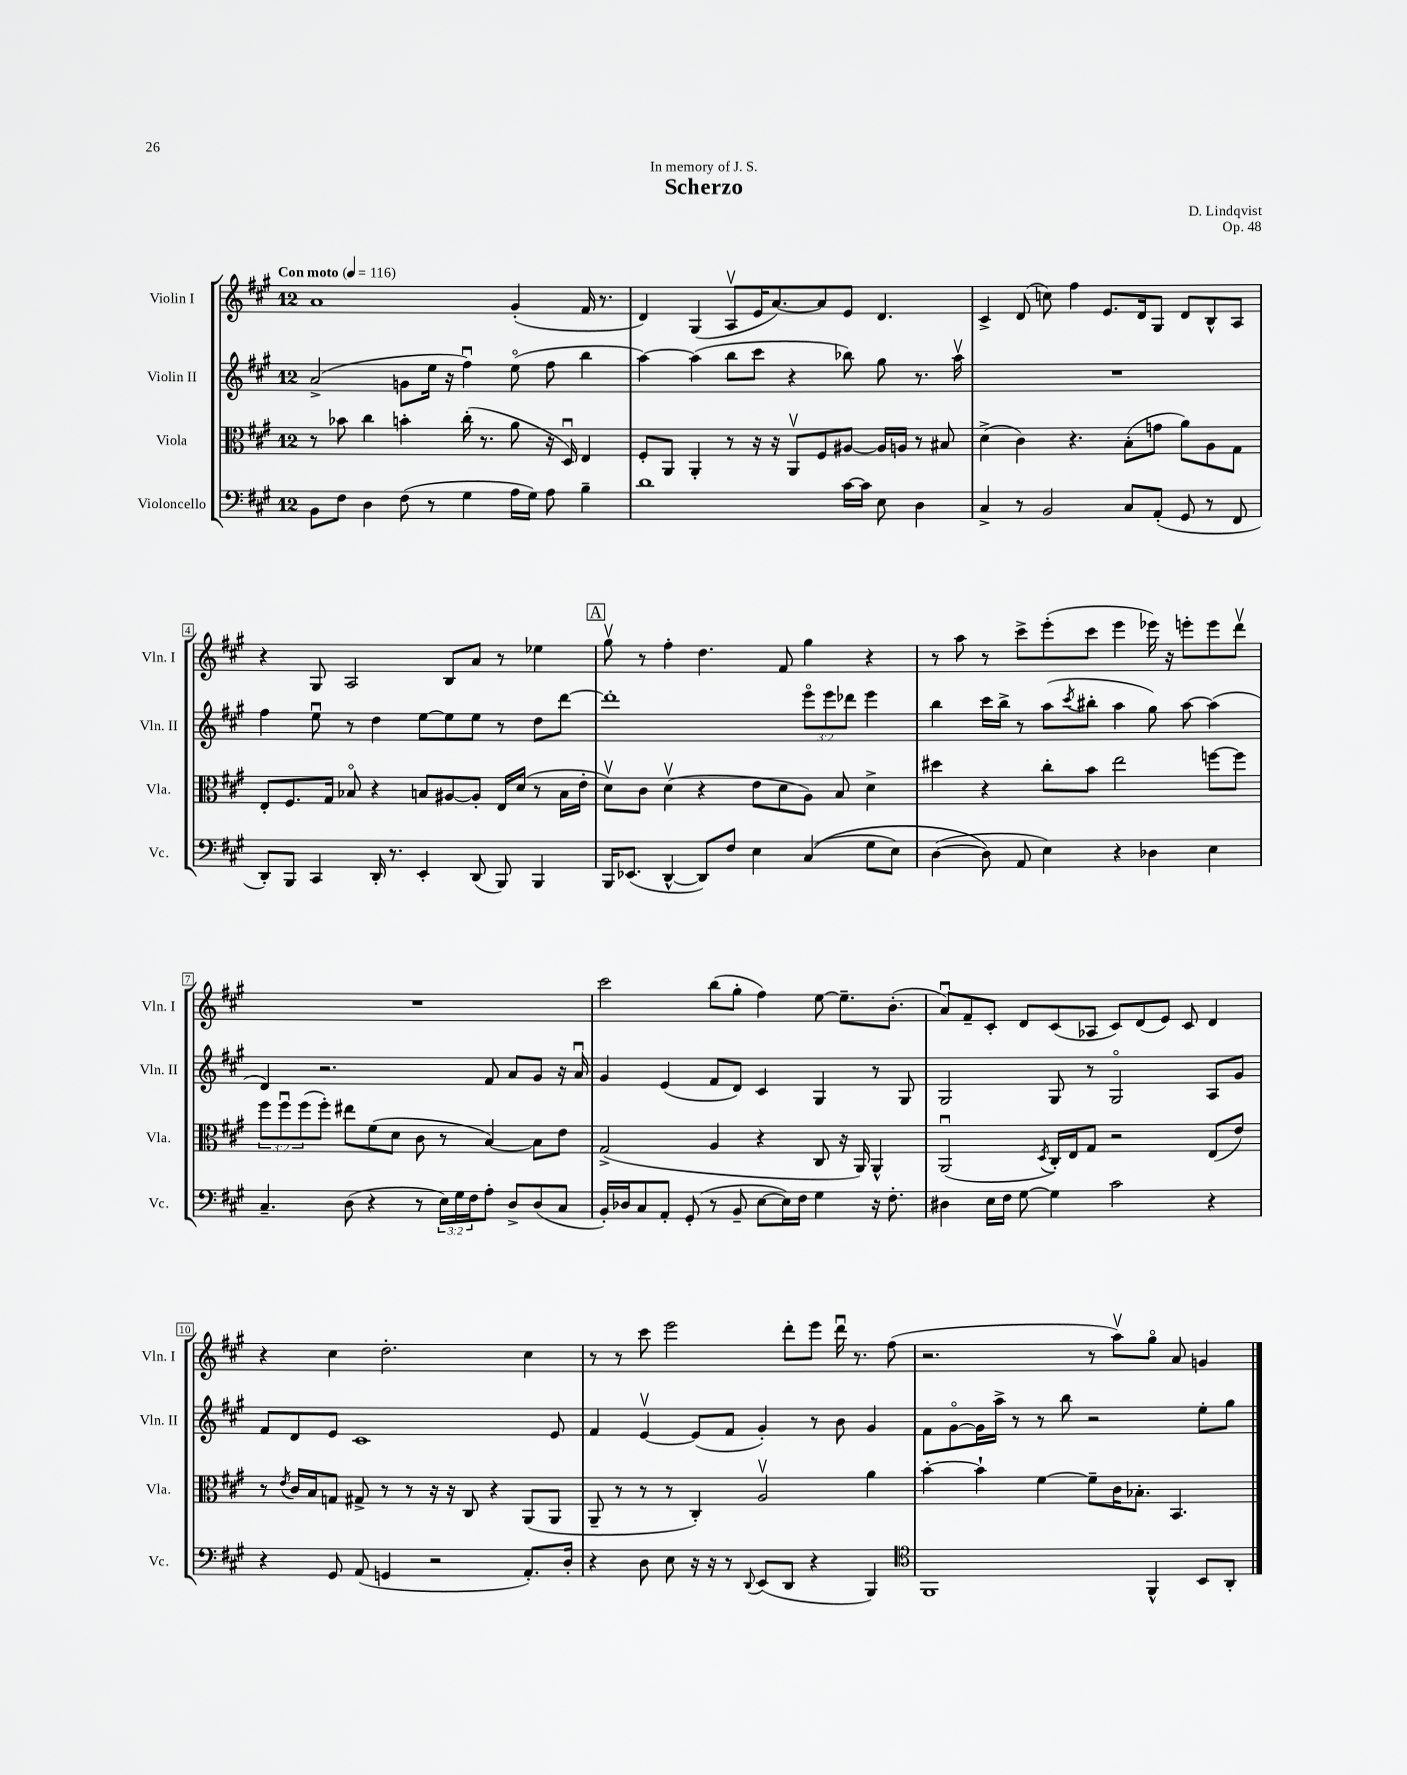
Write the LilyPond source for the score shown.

\header { title = "Scherzo" composer = "D. Lindqvist" dedication = "In memory of J. S." opus = "Op. 48" }
<<
\new StaffGroup <<
\new Staff = "s0" \with { instrumentName = "Violin I" shortInstrumentName = "Vln. I" } {
    \clef treble \key a \major \once \override Staff.TimeSignature.style = #'single-digit \time 12/8 \tempo "Con moto" 4 = 116
    a'1 gis'4-.( fis'16 r8. |
    d'4) gis4( a8\upbow e'16 a'8.~) a'8 e'8 d'4. |
    cis'4-> d'8( c''8) fis''4 e'8. d'16 gis8 d'8 b8-^ a8 |
    r4 gis8 a2 b8 a'8 r8 ees''4 |
    \mark \markup { \box "A" } gis''8\upbow r8 fis''4-. d''4. fis'8 gis''4 r4 |
    r8 a''8 r8 cis'''8-> e'''8-.( cis'''8 e'''4 ees'''16) r16 e'''8-. e'''8 d'''8\upbow |
    R1. |
    cis'''2 b''8( gis''8-. fis''4) e''8~ e''8.-- b'8.-.( |
    a'8\downbow) fis'8-- cis'8-. d'8 cis'8( aes8 cis'8) d'8( e'8) cis'8 d'4 |
    r4 cis''4 d''2.-. cis''4 |
    r8 r8 cis'''8 e'''2 d'''8-. e'''8 d'''16\downbow r8. fis''8( |
    r2. r8 a''8\upbow) gis''8\flageolet a'8 g'4 \bar "|." |
}
\new Staff = "s1" \with { instrumentName = "Violin II" shortInstrumentName = "Vln. II" } {
    \clef treble \key a \major \once \override Staff.TimeSignature.style = #'single-digit \time 12/8 \override Staff.TupletNumber.text = #tuplet-number::calc-fraction-text
    a'2->( g'8 e''16 r16 fis''4\downbow) e''8\flageolet( fis''8 b''4 |
    a''4~) a''4( b''8 cis'''8 r4 bes''8) gis''8 r8. a''16\upbow |
    R1. |
    fis''4 e''8\downbow r8 d''4 e''8~ e''8 e''8 r8 d''8 d'''8~ |
    \mark \markup { \box "A" } d'''1-. \tuplet 3/2 { e'''8\flageolet e'''8 des'''8 } e'''4 |
    b''4 cis'''16 b''16-> r8 a''8( \acciaccatura { cis'''8 } bis''8-. a''4 gis''8) a''8~ a''4( |
    d'4) r2. fis'8 a'8 gis'8 r16 a'16\downbow |
    gis'4 e'4( fis'8 d'8) cis'4 gis4 r8 gis8 |
    gis2 gis8 r8 gis2\flageolet a8 gis'8 |
    fis'8 d'8 e'8 cis'1 e'8 |
    fis'4 e'4~\upbow e'8( fis'8 gis'4-.) r8 b'8 gis'4 |
    fis'8 gis'8~\flageolet gis'16 a''16-> r8 r8 b''8 r2 e''8-. gis''8 \bar "|." |
}
\new Staff = "s2" \with { instrumentName = "Viola" shortInstrumentName = "Vla." } {
    \clef alto \key a \major \once \override Staff.TimeSignature.style = #'single-digit \time 12/8 \override Staff.TupletNumber.text = #tuplet-number::calc-fraction-text
    r8 bes'8 cis''4 b'4-. cis''16-.( r8. a'8 r16 d16\downbow) e4 |
    fis8-. a,8 a,4-. r8 r16 r16 a,8\upbow fis8 ais8~ ais16 a16 r8 bis8 |
    d'4->( cis'4) r4. b8-.( g'8 a'8) a8 gis8 |
    e8-. fis8. gis16 bes8\flageolet r4 b8 ais8~ ais8-. e16 d'16( r8 b16 e'16-. |
    \mark \markup { \box "A" } d'8\upbow) cis'8 d'4\upbow( r4 e'8 d'8 a8) b8 d'4-> |
    dis''4 r4 cis''8-. b'8 e''2 f''8~ f''8 |
    \tuplet 3/2 { fis''8 fis''8\downbow fis''8( } fis''8-.) eis''8 fis'8( d'8 cis'8 r8 b4~) b8 e'8 |
    gis2->( a4 r4 cis8 r16 a,16) a,4-^ |
    a,2\downbow( \acciaccatura { d8 } cis16-.) e16 gis8 r2 e8( e'8) |
    r8 \acciaccatura { e'8 } cis'16 b16 g8 gis8-> r8 r8 r16 r16 cis8 r4 a,8( a,8 |
    a,8-- r8 r8 r8 cis4-.) a2\upbow a'4 |
    b'4~-. b'4-! fis'4~ fis'8-- cis'16 bes8.-. b,4. \bar "|." |
}
\new Staff = "s3" \with { instrumentName = "Violoncello" shortInstrumentName = "Vc." } {
    \clef bass \key a \major \once \override Staff.TimeSignature.style = #'single-digit \time 12/8 \override Staff.TupletNumber.text = #tuplet-number::calc-fraction-text
    b,8 fis8 d4 fis8( r8 gis4 a16 gis16) a8 b4-- |
    d'1 cis'16~ cis'16 e8 d4 |
    cis4-> r8 b,2 cis8 a,8-.( gis,8 r8 fis,8 |
    d,8-.) b,,8 cis,4 d,16-. r8. e,4-. d,8( b,,8) b,,4 |
    \mark \markup { \box "A" } b,,16 ees,8.( d,4~-^ d,8) fis8 e4 cis4(\( gis8 e8) |
    d4~( d8\) a,8 e4) r4 des4 e4 |
    cis4.-- d8( r4 r8 \tuplet 3/2 { e16) gis16 fis16 } a8-. d8-> d8( cis8 |
    b,16-.) des16 cis8 a,8-. gis,8-.( r8 b,8-- e8~ e16) fis16 gis4 r16 fis8.-. |
    dis4 e16 fis16 gis8~ gis4 cis'2 r4 |
    r4 gis,8 a,8( g,4 r2 a,8.-.) d16-. |
    r4 d8 e8 r16 r16 r8 \appoggiatura { d,8 } e,8( d,8 r4 b,,4) |
    \clef tenor fis,1 fis,4-^ b,8 a,8-. \bar "|." |
}
>>
>>
\layout { \context { \Score \override BarNumber.stencil = #(make-stencil-boxer 0.1 0.3 ly:text-interface::print) } }
